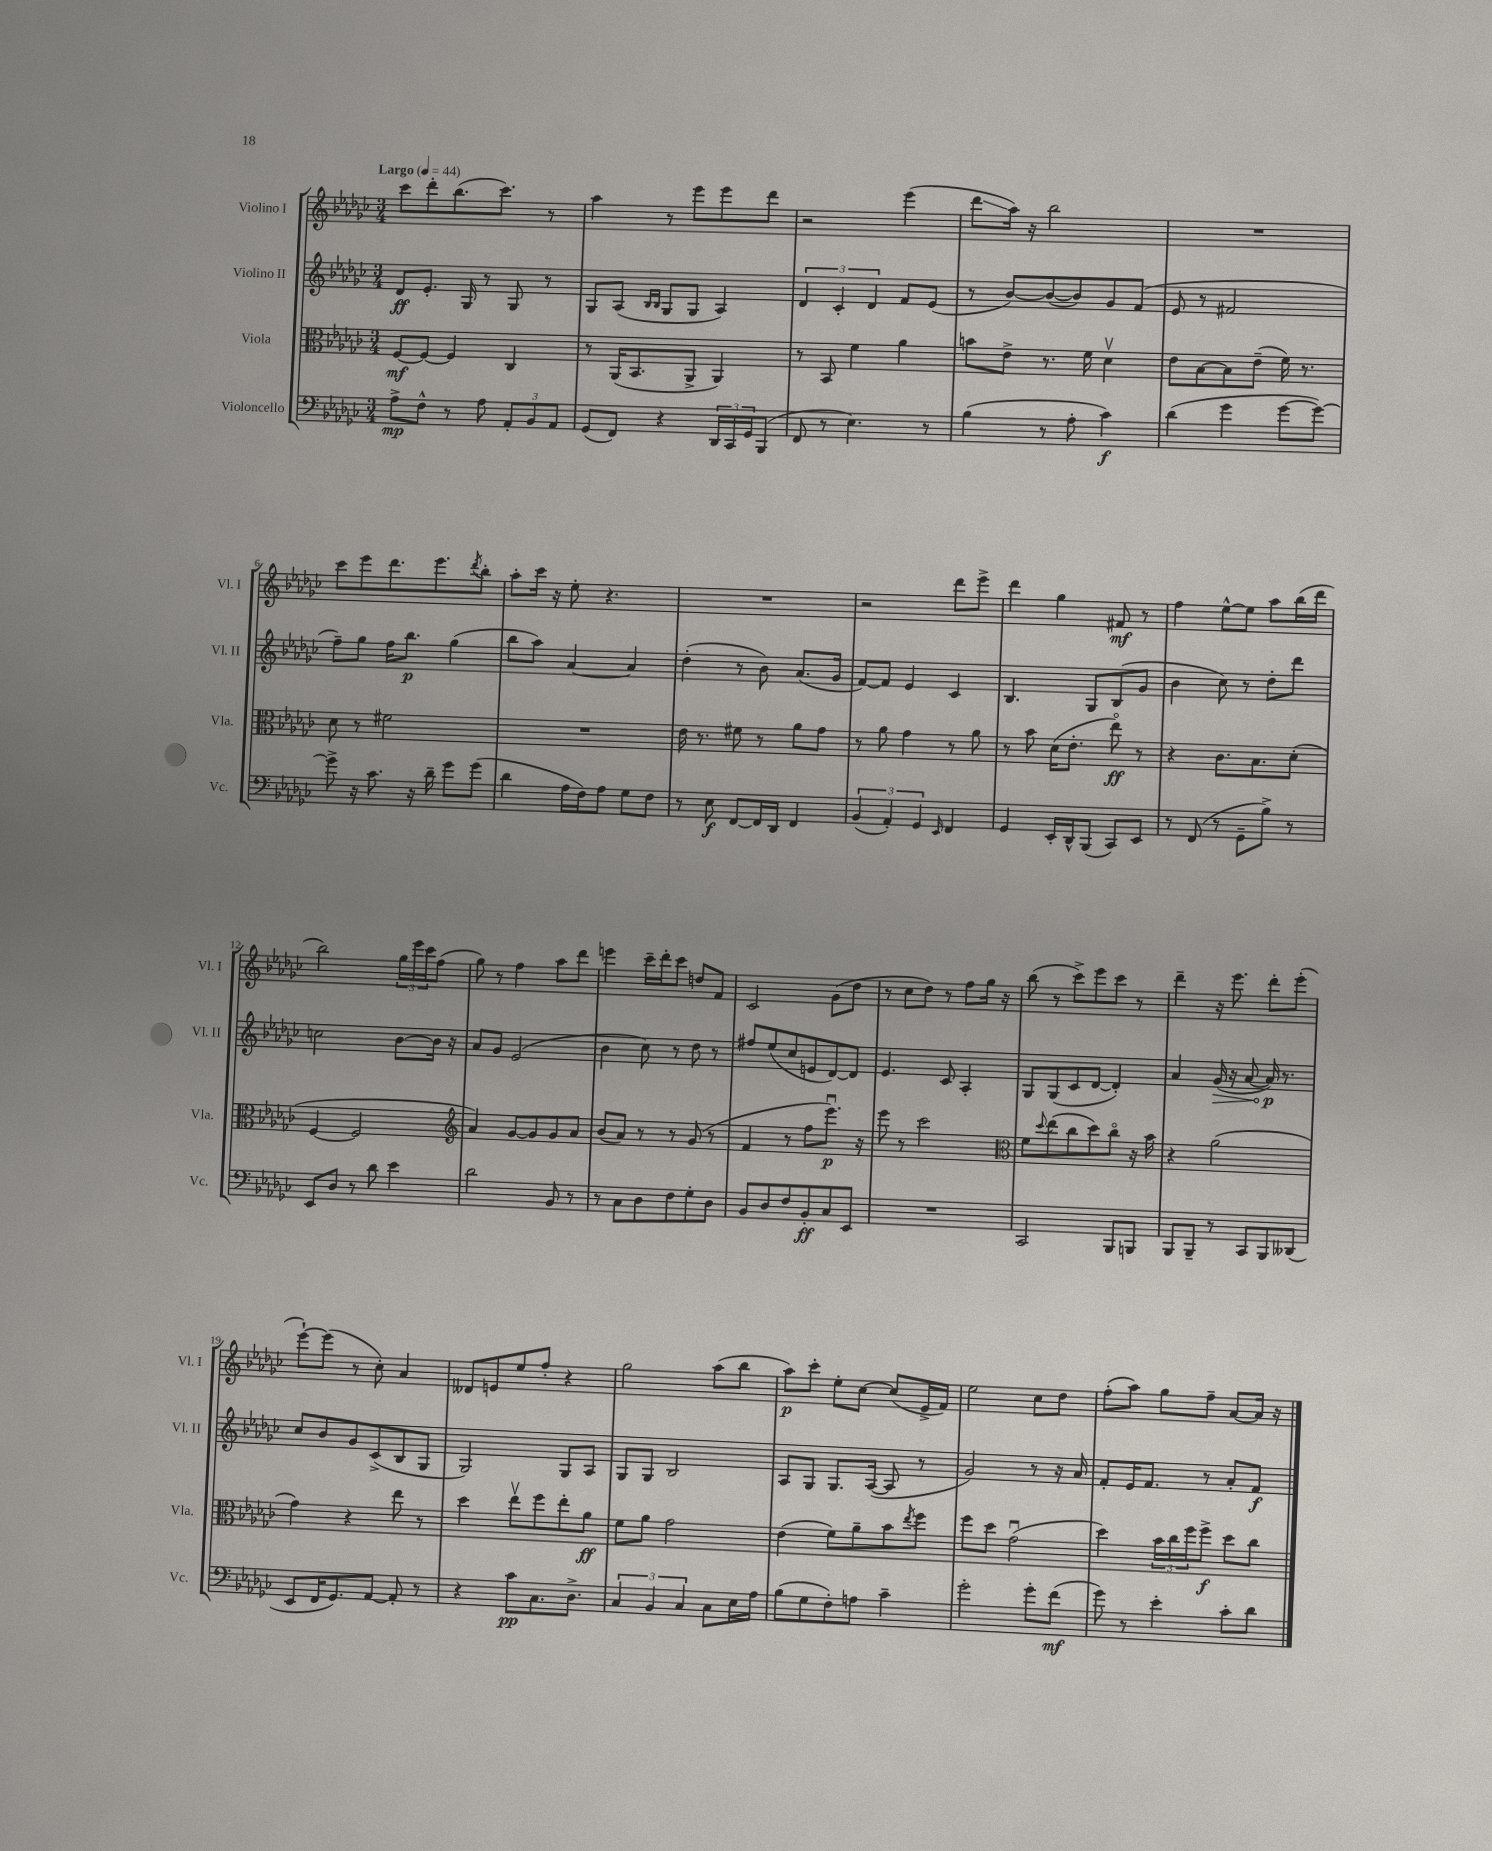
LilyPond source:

<<
\new StaffGroup <<
\new Staff = "s0" \with { instrumentName = "Violino I" shortInstrumentName = "Vl. I" } {
    \clef treble \key ges \major \numericTimeSignature \time 3/4 \tempo "Largo" 4 = 44
    ces'''8 des'''8-. bes''8.( ces'''8.) r8 |
    aes''4 r8 ees'''8 ees'''8 des'''8 |
    r2 ees'''4( |
    des'''8\glissando aes''16) r16 bes''2 |
    R2. |
    ces'''8 ees'''8 des'''8. ees'''8. \acciaccatura { des'''8 } bes''8-. |
    aes''8-. ces'''16 r16 ees''8-. r4. |
    R2. |
    r2 des'''8 ees'''8-> |
    des'''4 ges''4 fis'8\mf r8 |
    f''4 ees''8~-^ ees''8 aes''8 bes''16( des'''16 |
    bes''2) \tuplet 3/2 { ges''16 ees'''16 ces'''16 } f''8( |
    ges''8) r8 f''4 aes''8 des'''8 |
    e'''4 ces'''16-- des'''16-. ces'''8 d''8 f'8 |
    ces'2 ges'8( des''8 |
    r8 ces''8 des''8) r8 f''8 ges''16 r16 |
    bes''8( r8 ces'''8->) ees'''8 ces'''8 r8 |
    des'''4-- r16 ees'''8. des'''8-. ees'''8-.( |
    ees'''8~-!) ees'''8( r8 ces''8-.) aes'4 |
    deses'8 e'8 ees''8 f''8-. r4 |
    ges''2 aes''8( bes''8 |
    aes''8\p) ces'''8-. ees''8-. ces''8~ ces''8( ees'16-> f'16) |
    ees''2 ces''8 des''8 |
    f''8-.( aes''8) ges''8 f''8-- aes'8~ aes'16 r16 \bar "|." |
}
\new Staff = "s1" \with { instrumentName = "Violino II" shortInstrumentName = "Vl. II" } {
    \clef treble \key ges \major \numericTimeSignature \time 3/4
    des'8\ff ees'8.-. ges16 r8 ges8 r8 |
    ges8 aes8( \grace { bes16 bes16 } ges8 ges8 aes4) |
    \tuplet 3/2 { des'4 ces'4-. des'4 } f'8 ees'8( |
    r8 bes'8~) bes'8~( bes'8) ges'8 f'8( |
    ees'8 r8 fis'2 |
    f''8--) ges''8 f''16 bes''8.\p ges''4( |
    bes''8 aes''8) aes'4~ aes'4 |
    des''4-.( r8 bes'8) aes'8.( ges'16 |
    f'8~) f'8 ees'4 ces'4 |
    bes4. ges8 bes8( ges'8 |
    bes'4 ces''8) r8 des''8-. des'''8 |
    c''2 bes'8~ bes'16 r16 |
    aes'8 ges'8 ees'2( |
    bes'4 ces''8) r8 des''8 r8 |
    fis''8 ees''8( ces''8 e'8 des'8~) des'8 |
    ees'4. ces'8 aes4-. |
    ges8 ges8( ces'8 des'8~ des'4-.) |
    aes'4 \once \override Hairpin.circled-tip = ##t ges'16\>( r16 aes'8~ aes'16\p\!) r8. |
    ces''8 bes'8 ges'8 ces'8->( bes8 ges8 |
    ges2) ges8 aes8 |
    ges8 ges8 bes2 |
    aes8 ges8 ges8. aes16~( aes8 r8 |
    ges'2) r8 r16 aes'16 |
    f'8-. ees'16 f'8. r8 aes'8-. f'8\f \bar "|." |
}
\new Staff = "s2" \with { instrumentName = "Viola" shortInstrumentName = "Vla." } {
    \clef alto \key ges \major \numericTimeSignature \time 3/4
    f8~\mf f8~ f4 ces4 |
    r8 aes,16( bes,8. aes,8-> aes,4) |
    r8 bes,8 f'4 aes'4 |
    b'8 ees'8-> r8. f'16 des'4\upbow |
    ees'8 bes8~ bes8 ees'8--( f'16) r8. |
    des'8 r8 fis'2 |
    R2. |
    ees'16 r8. fis'8 r8 aes'8 ges'8 |
    r8 aes'8 ges'4 r8 aes'8 |
    r8 bes'8 des'16( ees'8.-. ees''8\flageolet\ff) r8 |
    r4 ces'8. bes8. des'8-.( |
    f4~ f2 |
    \clef treble aes'4) ges'8~ ges'8 ges'8 aes'8 |
    bes'8( aes'8) r8 r8 ges'8( r8 |
    f'4 r8 f''8 ees'''8.\downbow\p) r16 |
    ees'''8 r8 ces'''2 |
    \clef alto f'8 \appoggiatura { des''8 } ees''8( ces''8 des''8) ces''8\flageolet r16 bes'16 |
    r4 aes'2( |
    ges'4) r4 ees''8 r8 |
    des''4 ees''8\upbow f''8 ees''8-. aes'8\ff |
    f'8 aes'8 ges'2 |
    ees'4( f'8) aes'8-- bes'8 \acciaccatura { ees''8 } f''8 |
    f''8 des''8 ges'2\downbow( |
    des''4) \tuplet 3/2 { bes'16 ces''16 f''16 } f''8->\f des''8 ces''8 \bar "|." |
}
\new Staff = "s3" \with { instrumentName = "Violoncello" shortInstrumentName = "Vc." } {
    \clef bass \key ges \major \numericTimeSignature \time 3/4
    aes8->\mp f8-^ r8 aes8 \tuplet 3/2 { aes,8-. bes,8 aes,8 } |
    ges,8( f,8) r4 \tuplet 3/2 { des,16 ces,16 ges,16 } bes,,8( |
    f,8 r8 ees4.) r8 |
    bes4( r8 aes8-. ces'4\f) |
    des'4( ges'4 ges'8~ ges'8~) |
    ges'8-> r16 ces'8. r16 des'16-- ges'8 ges'8( |
    des'4 aes16 f16) aes8 ges8 f8 |
    r8 ees8\f f,8~ f,16 des,16 f,4 |
    \tuplet 3/2 { bes,4( aes,4-.) ges,4 } \grace { ees,16 } f,4 |
    ges,4 ees,16-. des,16-^ bes,,8( ces,8) ees,8 |
    r8 f,8( r8 ges,8-- bes8->) r8 |
    ees,8 des8 r8 des'8 ees'4 |
    des'2 bes,8 r8 |
    r8 ces8 des8 f8 ges8-. des8 |
    bes,8 des8 f8 bes,8-.\ff ces8 ees,8 |
    R2. |
    ces,2 bes,,8 b,,8 |
    bes,,8 bes,,8-- r8 ces,8 bes,,8 deses,8( |
    ees,8 f,16 ges,8.) aes,8~ aes,8-. r8 |
    r4 ces'8\pp ces8. des8.-> |
    \tuplet 3/2 { ces4 bes,4 ces4 } ces8 ees16 aes16 |
    bes8( ges8 f8-.) a8 ces'4-- |
    ges'2-. ges'8-. f'8\mf( |
    ges'8) r8 ees'4-. ces'8-. des'8 \bar "|." |
}
>>
>>
